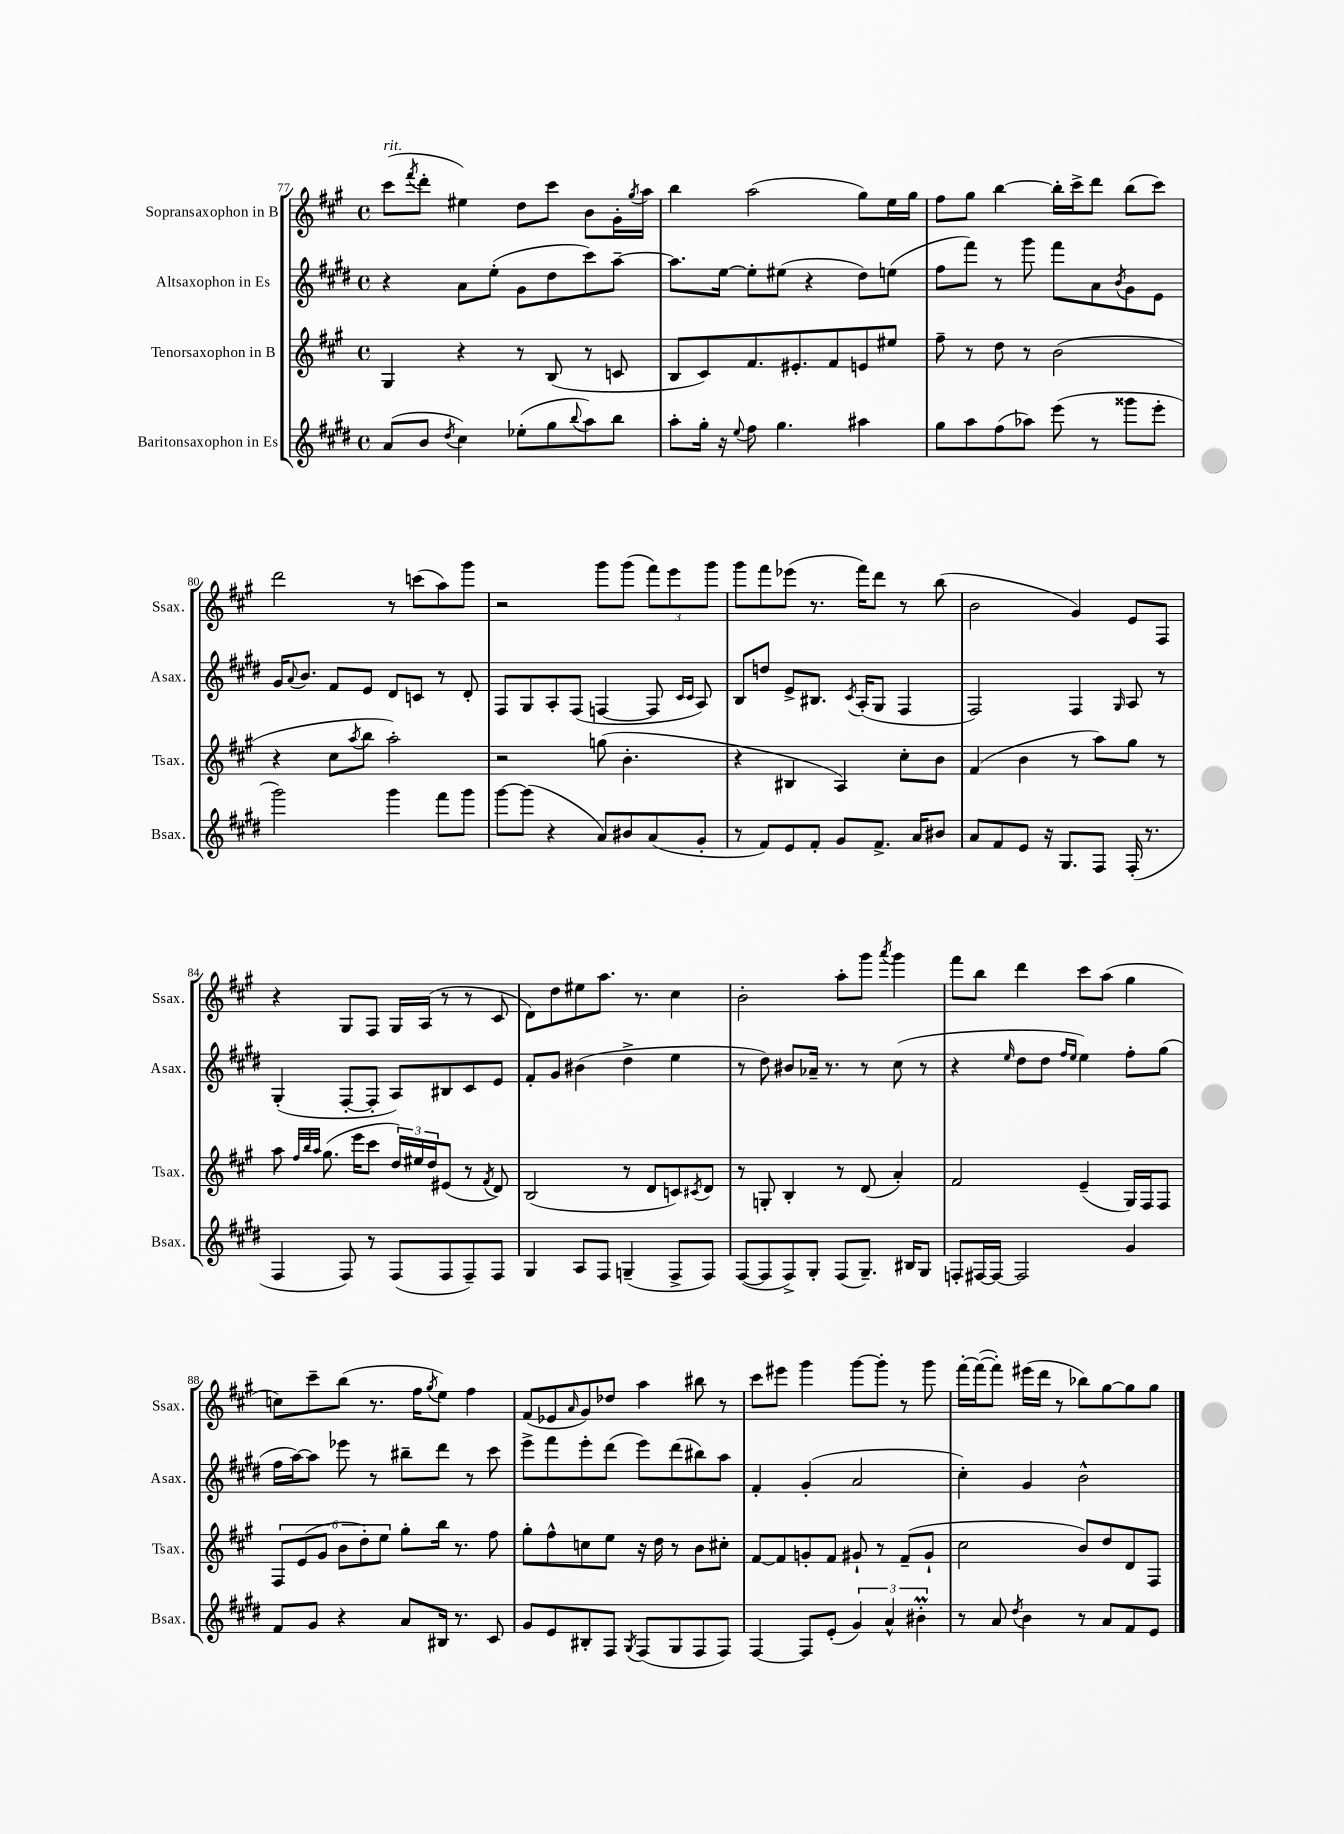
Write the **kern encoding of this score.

**kern	**kern	**kern	**kern
*part4	*part3	*part2	*part1
*staff4	*staff3	*staff2	*staff1
*I"Baritonsaxophon in Es	*I"Tenorsaxophon in B	*I"Altsaxophon in Es	*I"Sopransaxophon in B
*I'Bsax.	*I'Tsax.	*I'Asax.	*I'Ssax.
*clefG2	*clefG2	*clefG2	*clefG2
*k[f#c#g#d#]	*k[f#c#g#]	*k[f#c#g#d#]	*k[f#c#g#]
*M4/4	*M4/4	*M4/4	*M4/4
*met(c)	*met(c)	*met(c)	*met(c)
=77	=77	=77	=77
!	!	!	!LO:TX:a:i:t=rit.
(8a/L	4G#/	4r	(8ccc#\L
.	.	.	8qfff#/
8b/J	.	.	8ddd'\J
8qdd#/	.	.	.
4cc#\)	4r	8a\L	4ee#X\)
.	.	(8ee'\J	.
(8ee-X'\L	8r	8g#\L	8dd\L
8gg#\	(8B/	8dd#\	8ccc#\J
8qqbb/	.	.	.
8aa\)	8r	8ccc#\)	8b\L
8bb\J	8cn/	[8aa~\J	16g#'\L
.	.	.	8qgg#/
.	.	.	16aa\JJ
=78	=78	=78	=78
8aa'\L	8B/L	8.aa\L]	4bb\
16gg#'\Jk	8c#/)	.	.
16r	.	[16ee\Jk	.
8qqee/	.	.	.
8ff#\	8.f#/	8ee'\L]	(2aa\
4.gg#\	.	(8ee#X\J	.
.	8.e#X'/	.	.
.	.	4r	.
.	8f#/	.	.
4aa#X\	8en/	8dd#\L)	8gg#\L)
.	8ee#X/J	(8een\J	16ee\L
.	.	.	16gg#\JJ
=79	=79	=79	=79
8gg#\L	8ff#~\	8ff#\L	8ff#\L
8aa\	8r	8fff#\J)	8gg#\J
(8ff#\	8dd\	8r	[4bb\
8aa-X\J)	8r	8ggg#\	.
(8eee\	(2b\	8fff#\L	16bb'\LL]
.	.	.	16ccc#^\J
8r	.	8a\	8ddd\J
.	.	8qb/	.
8ggg##X\L	.	8g#\	(8bb\L
8eee'\J	.	8e\J	8ccc#\J)
!!LO:LB:g=z
=80	=80	=80	=80
2ggg#\)	4r	16g#/KL	2ddd\
.	.	8qqa/	.
.	.	8.b/J	.
.	8cc#\L	8f#/L	.
.	8qaa/	.	.
.	8bb\J	8e/J	.
4ggg#\	2aa'\)	8d#/L	8r
.	.	8cn/J	(8cccn\L
8fff#\L	.	8r	8aa\)
8ggg#\J	.	8d#'/	8ggg#\J
=81	=81	=81	=81
[8ggg#\L	2r	8F#/L	2r
(8ggg#\J]	.	8G#/	.
4r	.	8A'/	.
.	.	(8F#/J	.
8a/L)	(8ggn\	[4Fn/	8ggg#\L
8b#X/	4.b'\	.	(8ggg#\J
(8a/	.	8F/]	12fff#\L)
.	.	.	12eee\
.	.	16qqc#/LL	.
.	.	16qqc#/JJ	.
8g#'/J	.	8A/)	.
.	.	.	12ggg#\J
=82	=82	=82	=82
8r	4r	8B/L	8ggg#\L
8f#/L)	.	8ddn/J	8fff#\
8e/	4B#X/	8e^/L	(8eee-X\J
8f#'/J	.	8.B#X/J	8.r
8g#/L	4A/)	.	.
.	.	8qc#/	.
.	.	(16A'/KL	16fff#\KL)
8.f#^/J	.	8G#/J	8ddd\J
.	8cc#'\L	4F#/	8r
16a/KL	.	.	.
8b#X/J	8b\J	.	(8bb\
=83	=83	=83	=83
8a/L	(4f#/	2F#/)	2b\
8f#/	.	.	.
8e/J	4b\	.	.
16r	.	.	.
8.G#/L	.	.	.
.	8r	4F#/	4g#/)
8F#/J	8aa\L)	.	.
.	.	16qqG#/	.
(16F#'/	8gg#\J	8A/	8e/L
8.r	.	.	.
.	8r	8r	8F#/J
!!LO:LB:g=z
=84	=84	=84	=84
4F#/	8aa\	(4G#'/	4r
.	32qqff#/LLL	.	.
.	32qqbb/	.	.
.	32qqaa/JJJ	.	.
.	(8.gg#\	.	.
8F#/)	.	[8F#'/L	8G#/L
.	16eee\KL	.	.
8r	8ccc#\J	8F#'/J]	8F#/J
(8F#/L	24dd/LL)	8A/L)	16G#/LL
.	24ee#X/	.	.
.	.	.	(16A/JJ
.	24dd/J	.	.
8F#/	(8e#X/J	8B#X/	8r
8F#~/)	8r	8c#/	8r
.	8qf#/	.	.
8F#/J	8d/)	8e/J	8c#/
=85	=85	=85	=85
4G#/	(2B/	8f#'/L	8d\L)
.	.	8g#/J	8dd\
8A/L	.	(4b#X\	8ee#X\
8F#/J	.	.	8.aa\J
(4Gn~/	8r	4dd#^\	.
.	.	.	8.r
.	8d/L	.	.
8F#^/L	8cn/)	4ee\	4cc#\
.	8qc#X/	.	.
8F#/J)	8d/J	.	.
=86	=86	=86	=86
([8F#/L	8r	8r	2b'\
8F#/]	8Gn'/	8dd#\)	.
8F#^/)	4B'/	8b#X/L	.
8G#'/J	.	16a-X~/Jk	.
.	.	8.r	.
(8F#/L	8r	.	8aa'\L
8.G#~/J)	(8d/	8r	8ggg#\J
.	.	.	8qaaa/
.	4a'/)	(8cc#\	4ggg#\
16B#X/KL	.	.	.
8G#/J	.	8r	.
=87	=87	=87	=87
8Fn'/L	2f#/	4r	8fff#\L
[16F#X/L	.	.	8bb\J
16F#/JJ_	.	.	.
.	.	16qqee/	.
2F#/]	.	8dd#\L	4ddd\
.	.	8dd#\J	.
.	.	16qqff#/LL	.
.	.	16qqee/JJ	.
.	(4e~/	4ee\)	8ccc#\L
.	.	.	(8aa\J
4g#/	16G#/LL)	8ff#'\L	4gg#\
.	16F#/J	.	.
.	8F#/J	(8gg#\J	.
!!LO:LB:g=z
=88	=88	=88	=88
8f#/L	12F#/L	16ff#\LL	8ccn\L)
.	.	[16aa\J)	.
.	(12e/	.	.
8g#/J	.	8aa\J]	8ccc#~\
.	12g#/J	.	.
4r	12b\L	8eee-X\	(8bb\J
.	12dd'\)	.	.
.	.	8r	8.r
.	12ee\J	.	.
8a/L	8gg#'\L	8bb#X~\L	.
.	.	.	16ff#\KL
.	.	.	8qgg#/
16B#X/Jk	16bb\Jk	8ddd#\J	8ee\J)
8.r	8.r	.	.
.	.	8r	4ff#\
8c#/	8ff#\	8ccc#\	.
=89	=89	=89	=89
8g#/L	8gg#'\L	8eee^\L	(8f#/L
8e/	8ff#^^\	8fff#\	8e-X/
.	.	.	16qqa/
8B#X'/	8ccn\	8eee'\	8g#/)
8F#/J	8ee\J	(8ddd#\J	8dd-X/J
8qG#/	.	.	.
(8F#/L	16r	8eee\L)	4aa\
.	16dd\	.	.
8G#/	8r	(8ddd#\	.
8F#/	8b\L	8bb#X\)	8bb#X\
8F#/J)	8cc#X'\J	8aa\J	8r
=90	=90	=90	=90
[4F#/	[8f#/L	4f#'/	8ccc#\L
.	8f#/]	.	8eee#X\J
8F#/L]	8gn'/	(4g#'/	4ggg#\
(8e'/J	8f#/J	.	.
6g#/)	8g#X`/	2a/	[8ggg#\L
.	8r	.	8ggg#'\J]
6a^^/	.	.	.
.	(8f#~/L	.	8r
6b#Xm'\	.	.	.
.	8g#`/J	.	8ggg#\
=91	=91	=91	=91
8r	2cc#\	4cc#'\)	[16fff#'\LL
.	.	.	(16fff#\J_
8a/	.	.	8fff#'\J])
8qdd#/	.	.	.
4b\	.	4g#/	(16eee#X\LL
.	.	.	16ddd\JJ
.	.	.	8r
8r	8b/L)	2b^^\	8bb-X\L)
8a/L	8dd/	.	[8gg#\
8f#/	8d/	.	8gg#\]
8e/J	8F#/J	.	8gg#\J
==	==	==	==
*-	*-	*-	*-
